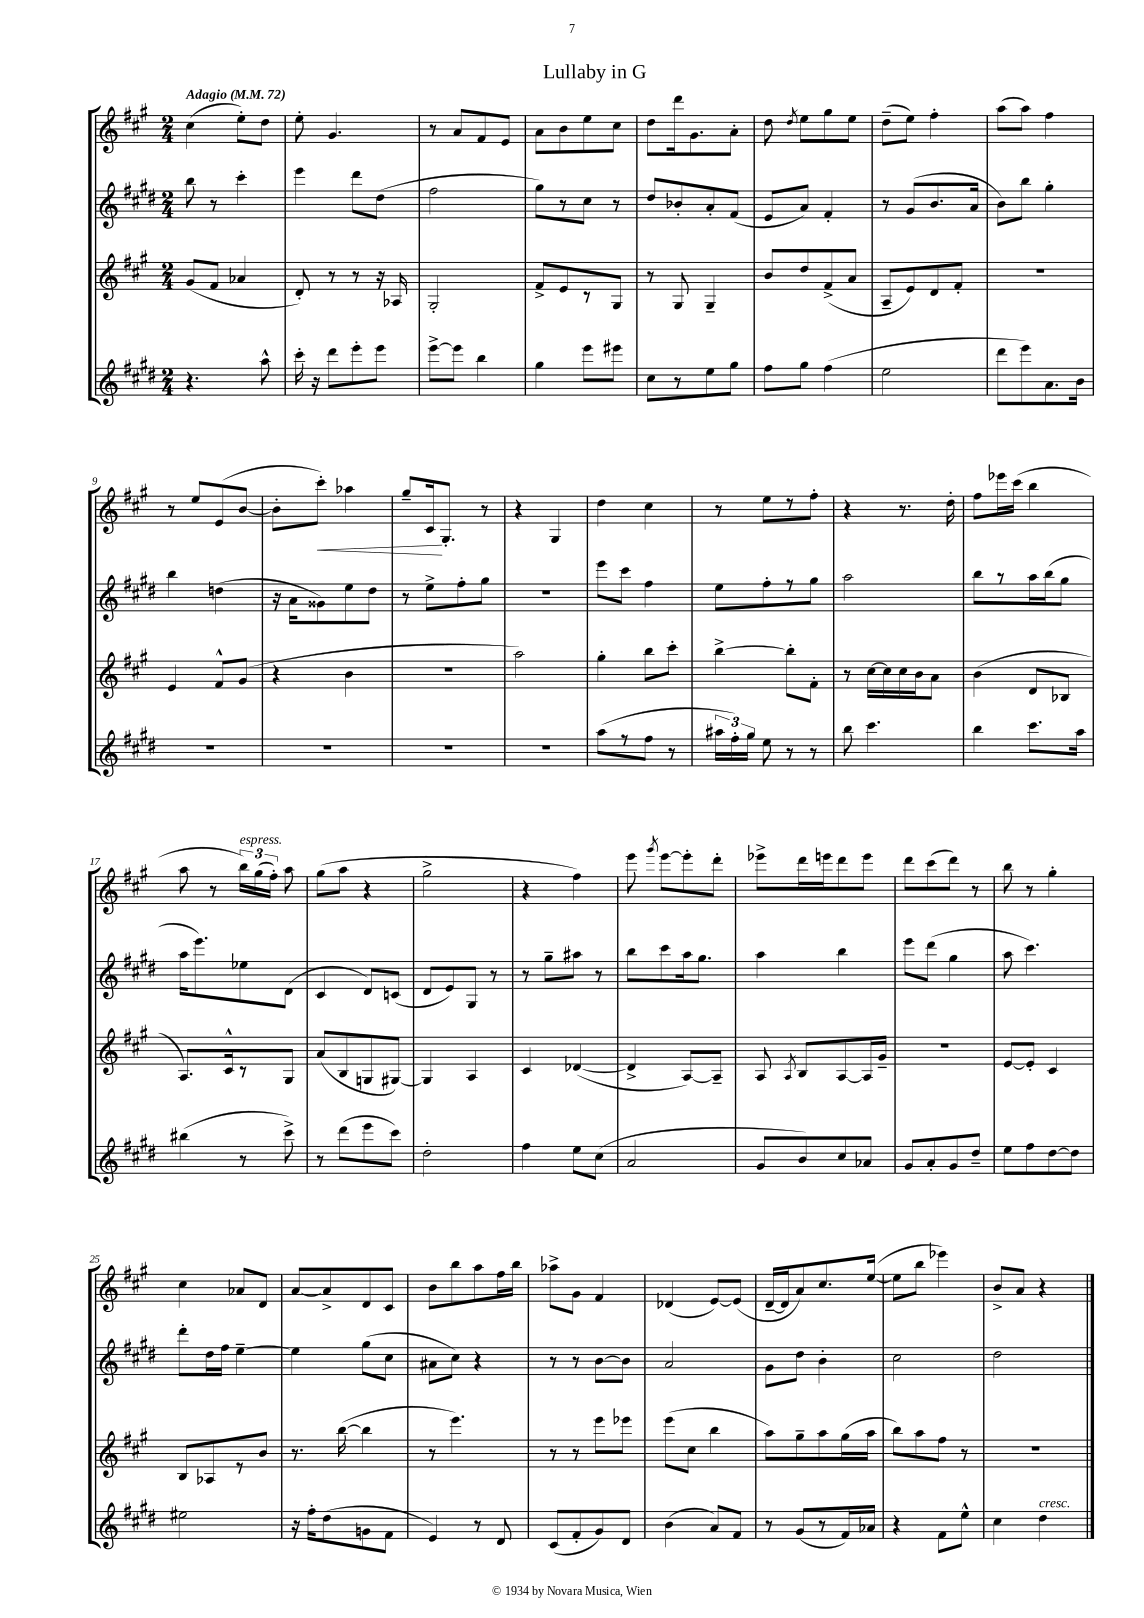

**kern	**kern	**kern	**kern	**dynam
*part4	*part3	*part2	*part1	*part1
*staff4	*staff3	*staff2	*staff1	*staff1
*clefG2	*clefG2	*clefG2	*clefG2	*
*k[f#c#g#d#]	*k[f#c#g#]	*k[f#c#g#d#]	*k[f#c#g#]	*
*M2/4	*M2/4	*M2/4	*M2/4	*
*MM72	*MM72	*MM72	*MM72	*
=1	=1	=1	=1	=1
!	!	!	!LO:TX:a:B:t=Adagio	!
4.r	(8g#/L	8bb\	(4cc#\	.
.	8f#/J	8r	.	.
.	4a-X/	4ccc#'\	8ee'\L)	.
8aa^^\	.	.	8dd\J	.
=2	=2	=2	=2	=2
16ccc#'\	8d'/)	4eee\	8ee'\	.
16r	.	.	.	.
8ddd#\L	8r	.	4.g#/	.
8eee'\	8r	8ddd#\L	.	.
8eee\J	16r	(8dd#\J	.	.
.	16A-X/	.	.	.
=3	=3	=3	=3	=3
[8eee^\L	2G#'/	2ff#\	8r	.
8eee\J]	.	.	8a/L	.
4bb\	.	.	8f#/	.
.	.	.	8e/J	.
=4	=4	=4	=4	=4
4gg#\	8f#^/L	8gg#\L)	8a\L	.
.	8e/	8r	8b\	.
8eee\L	8r	8cc#\J	8ee\	.
8eee#X\J	8G#/J	8r	8cc#\J	.
=5	=5	=5	=5	=5
8cc#\L	8r	8dd#/L	8dd\L	.
8r	8G#/	8b-X'/	16ddd\k	.
.	.	.	8.g#\	.
8ee\	4G#~/	8a'/	.	.
8gg#\J	.	(8f#/J	8a'\J	.
=6	=6	=6	=6	=6
8ff#\L	8b/L	8e/L	8dd\	.
.	.	.	8qdd/	.
8gg#\J	8dd/	8a/J)	8ee\L	.
(4ff#\	(8f#^/	4f#'/	8gg#\	.
.	8a/J	.	8ee\J	.
=7	=7	=7	=7	=7
2ee\	8A~/L	8r	(8dd~\L	.
.	8e/)	(8g#/L	8ee\J)	.
.	8d/	8.b/	4ff#'\	.
.	8f#'/J	.	.	.
.	.	16a/Jk	.	.
=8	=8	=8	=8	=8
8ddd#\L	2r	8b\L)	(8aa\L	.
8eee\)	.	8bb\J	8aa\J)	.
8.a\	.	4gg#'\	4ff#\	.
16b\Jk	.	.	.	.
!!LO:LB:g=z
=9	=9	=9	=9	=9
2r	4e/	4bb\	8r	.
.	.	.	8ee/L	.
.	8f#^^/L	(4ddn\	(8e/	.
.	(8g#/J	.	[8b/J	.
=10	=10	=10	=10	=10
2r	4r	16r	8b'\L]	.
.	.	16a\KL	.	.
!	!	!	!	!LO:HP:b
.	.	8g##X\)	8ccc#'\J)	<
.	4b\	8ee\	4aa-X\	.
.	.	8dd#\J	.	.
=11	=11	=11	=11	=11
2r	2r	8r	8gg#~/L	.
.	.	8ee^\L	16c#/k	.
.	.	.	8.G#'/J	[
.	.	8ff#'\	.	.
.	.	8gg#\J	8r	.
=12	=12	=12	=12	=12
2r	2aa\)	2r	4r	.
.	.	.	4G#/	.
=13	=13	=13	=13	=13
(8aa\L	4gg#'\	8eee\L	4dd\	.
8r	.	8ccc#\J	.	.
8ff#\J	8bb\L	4ff#\	4cc#\	.
8r	8ccc#'\J	.	.	.
=14	=14	=14	=14	=14
24aa#X\LL	[4bb^\	8ee\L	8r	.
24ff#'\)	.	.	.	.
24gg#\JJ	.	.	.	.
8ee\	.	8ff#'\	8ee\L	.
8r	8bb'\L]	8r	8r	.
8r	8f#'\J	8gg#\J	8ff#'\J	.
=15	=15	=15	=15	=15
8bb\	8r	2aa\	4r	.
4.ccc#\	[16cc#\LL	.	.	.
.	16cc#\]	.	.	.
.	16cc#\	.	8.r	.
.	16b\J	.	.	.
.	8a\J	.	.	.
.	.	.	16dd'\	.
=16	=16	=16	=16	=16
4bb\	(4b\	8bb\L	8ff#\L	.
.	.	8r	16eee-X\L	.
.	.	.	(16ccc#\JJ	.
8.ccc#\L	8d/L	16aa\L	4bb\	.
.	.	(16bb\J	.	.
.	8B-X/J	8gg#\J	.	.
16aa\Jk	.	.	.	.
!!LO:LB:g=z
=17	=17	=17	=17	=17
(4bb#X\	8.A/L)	16aa\KL	8aa\	.
.	.	8.eee\)	.	.
.	.	.	8r	.
.	16c#^^/k	.	.	.
!	!	!	!LO:TX:a:i:t=espress.	!
8r	8r	8ee-X\	24bb\LL)	.
.	.	.	(24gg#\	.
.	.	.	24ff#'\JJ)	.
8ccc#^\)	8G#/J	(8d#\J	8aa\	.
=18	=18	=18	=18	=18
8r	(8a/L	4c#/	(8gg#\L	.
(8ddd#\L	8B/	.	8aa\J	.
8eee\	8Gn/	8d#/L)	4r	.
8ccc#\J)	[8G#X/J)	(8cn/J	.	.
=19	=19	=19	=19	=19
2dd#'\	4G#/]	8d#/L	2gg#^\	.
.	.	8e/)	.	.
.	4A/	8G#/J	.	.
.	.	8r	.	.
=20	=20	=20	=20	=20
4ff#\	4c#/	8r	4r	.
.	.	8gg#~\L	.	.
8ee\L	([4d-X/	8aa#X\J	4ff#\)	.
(8cc#\J	.	8r	.	.
=21	=21	=21	=21	=21
2a/	4d-^/]	8bb\L	8eee\	.
.	.	.	8qggg#/	.
.	.	8ccc#\	[8eee\L	.
.	[8A/L)	16aa\k	8eee'\]	.
.	.	8.gg#\J	.	.
.	8A~/J]	.	8ddd'\J	.
=22	=22	=22	=22	=22
8g#/L	8A/	4aa\	8eee-X^\L	.
.	8qA/	.	.	.
8b/)	8B/L	.	16ddd\L	.
.	.	.	16eeen\J	.
8cc#/	[8A/	4bb\	8ddd\	.
8a-X/J	16A/L]	.	8eee\J	.
.	16g#~/JJ	.	.	.
=23	=23	=23	=23	=23
8g#/L	2r	8eee\L	8ddd\L	.
8a'/	.	(8ddd#\J	(8ccc#\	.
8g#/	.	4gg#\	8ddd\J)	.
8dd#~/J	.	.	8r	.
=24	=24	=24	=24	=24
8ee\L	[8e/L	8aa\	8bb\	.
8ff#\	8e'/J]	4.ccc#\)	8r	.
[8dd#\	4c#/	.	4gg#'\	.
8dd#\J]	.	.	.	.
!!LO:LB:g=z
=25	=25	=25	=25	=25
2ee#X\	8B/L	8ddd#'\L	4cc#\	.
.	8A-X/	16dd#\L	.	.
.	.	16ff#\JJ	.	.
.	8r	[4ee~\	8a-X/L	.
.	8b/J	.	8d/J	.
=26	=26	=26	=26	=26
16r	8.r	4ee\]	[8a/L	.
16ff#'\KL	.	.	.	.
(8dd#\	.	.	8a^/]	.
.	([16bb\	.	.	.
8gn\	4bb\]	(8gg#\L	8d/	.
8f#\J	.	8cc#\J	8c#/J	.
=27	=27	=27	=27	=27
4e/)	8r	8a#X\L	8b\L	.
.	4.eee\)	8cc#\J)	8bb\	.
8r	.	4r	8aa\	.
8d#/	.	.	16ff#\L	.
.	.	.	16bb\JJ	.
=28	=28	=28	=28	=28
(8c#/L	8r	8r	8aa-X^\L	.
8f#'/	8r	8r	8g#\J	.
8g#/)	8eee\L	[8b\L	4f#/	.
8d#/J	8eee-X\J	8b\J]	.	.
=29	=29	=29	=29	=29
(4b\	(8eee\L	2a/	(4d-X/	.
.	8cc#\J	.	.	.
8a/L)	4bb\	.	[8e/L)	.
8f#/J	.	.	(8e/J]	.
=30	=30	=30	=30	=30
8r	8aa\L)	8g#\L	[16d~/LL	.
.	.	.	16d/J]	.
(8g#/L	8gg#~\	8dd#\J	8a/)	.
8r	8aa\	4b'\	8.cc#/	.
16f#/L)	(16gg#\L	.	.	.
16a-X/JJ	16aa\JJ	.	([16ee/Jk	.
=31	=31	=31	=31	=31
4r	8bb\L)	2cc#\	8ee\L]	.
.	8aa\	.	8bb\J	.
8f#\L	8ff#\J	.	4eee-X\)	.
8ee^^\J	8r	.	.	.
=32	=32	=32	=32	=32
4cc#\	2r	2dd#\	8b^/L	.
.	.	.	8a/J	.
!LO:TX:a:i:t=cresc.	!	!	!	!
4dd#\	.	.	4r	.
==	==	==	==	==
*-	*-	*-	*-	*-
